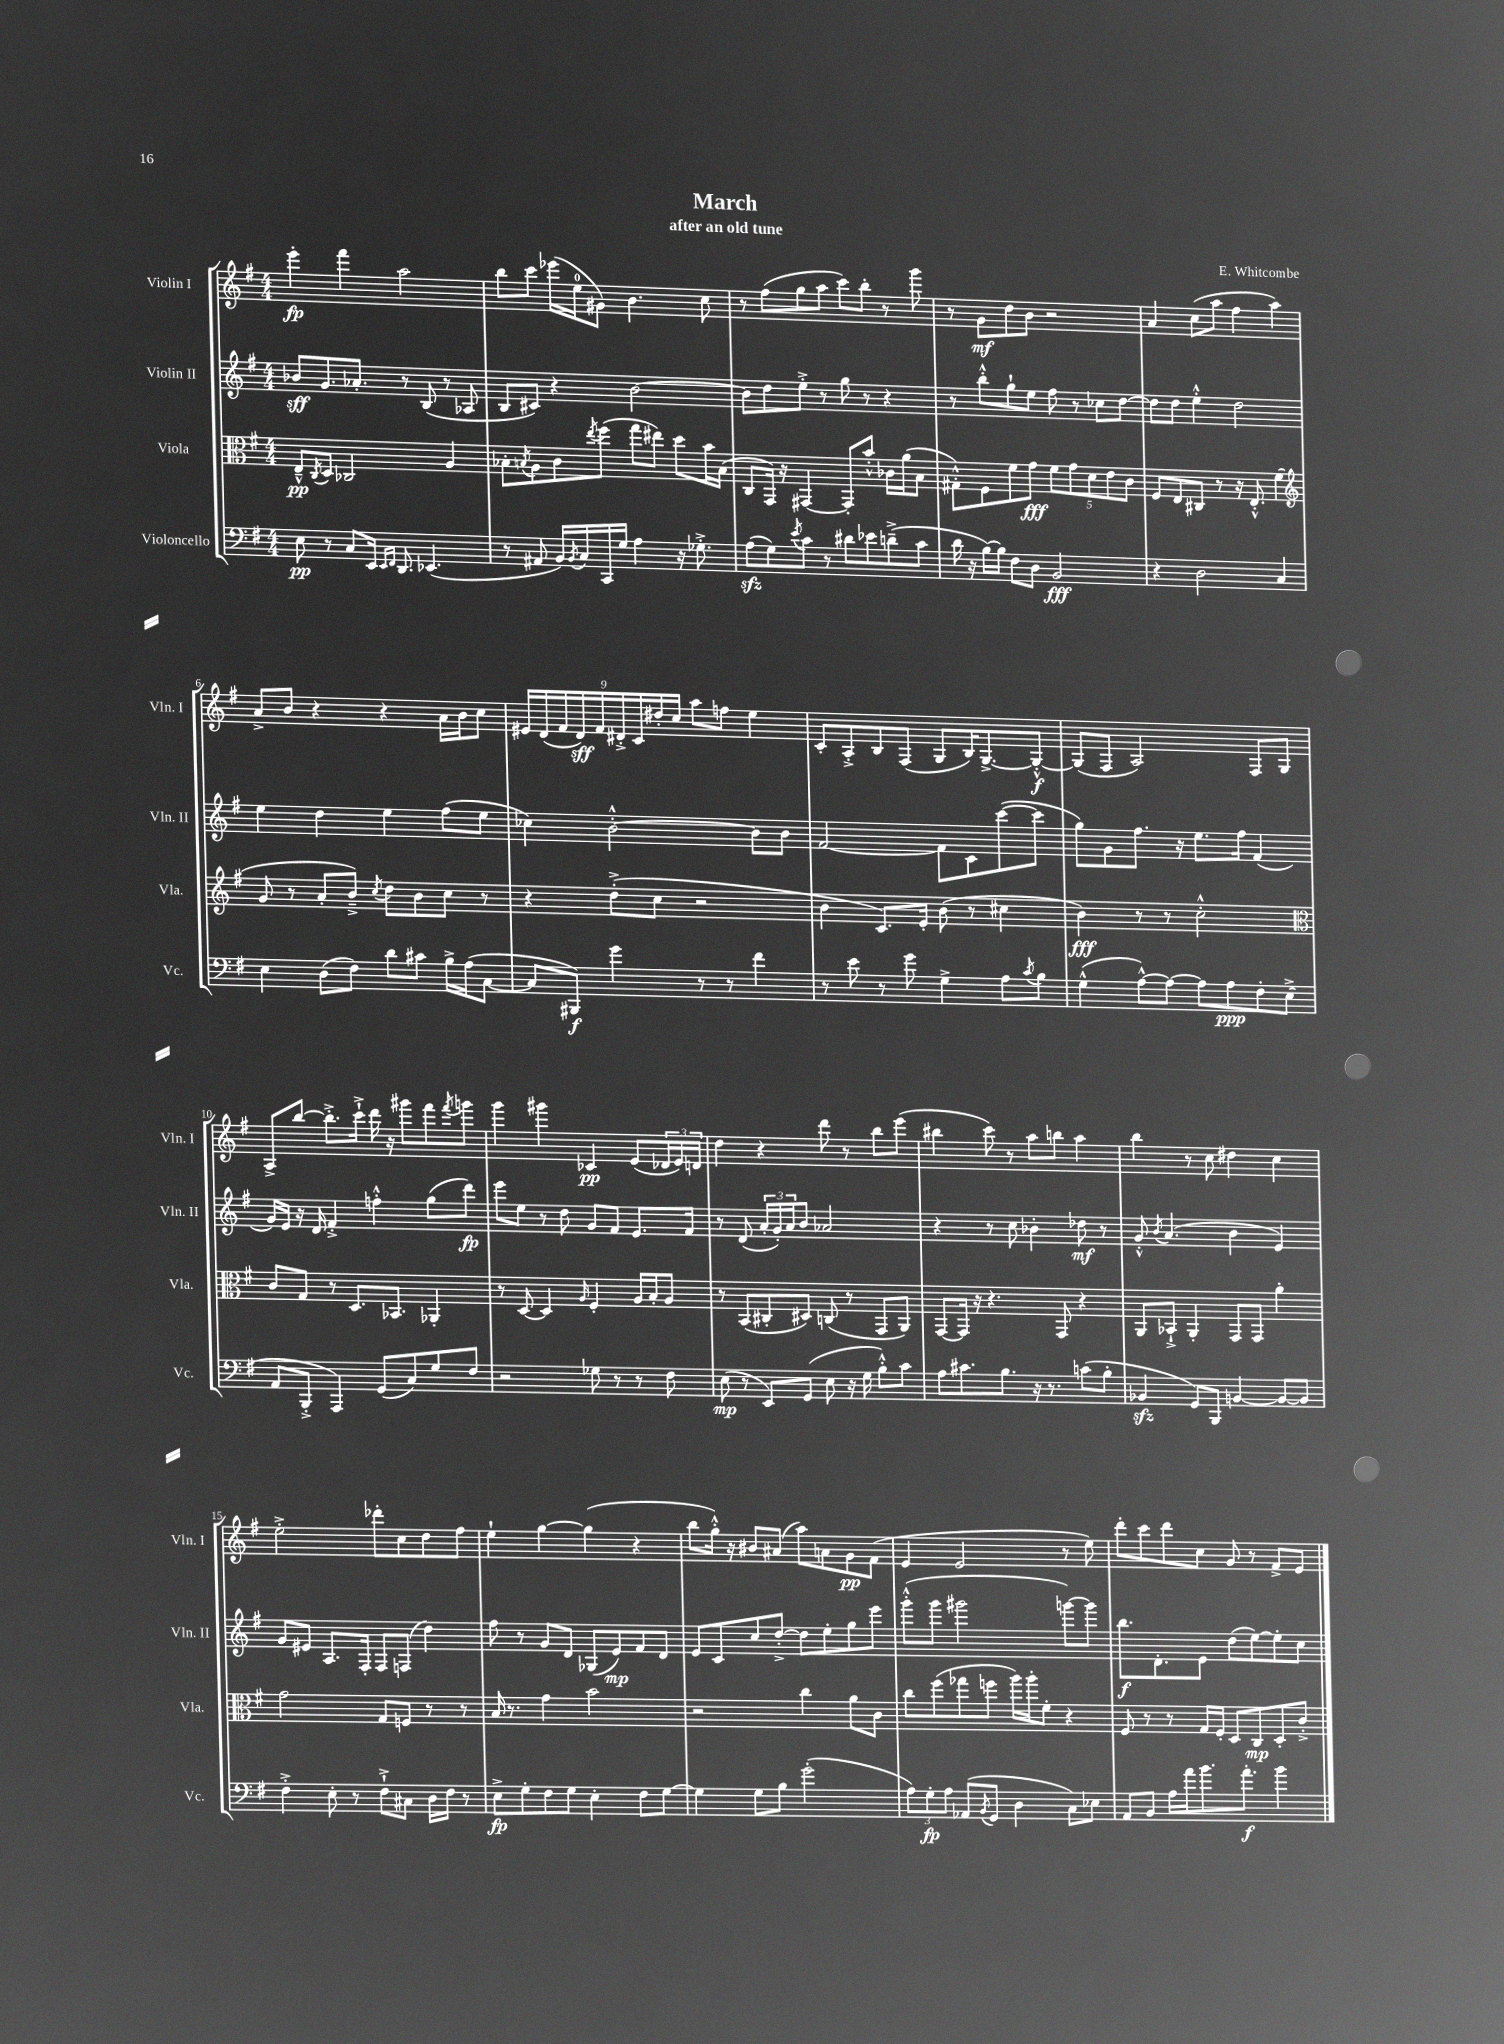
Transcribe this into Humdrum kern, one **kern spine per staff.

**kern	**kern	**kern	**kern
*staff4	*staff3	*staff2	*staff1
*clefF4	*clefC3	*clefG2	*clefG2
*k[f#]	*k[f#]	*k[f#]	*k[f#]
*M4/4	*M4/4	*M4/4	*M4/4
8E	8E~^^	8b-	4eee'
.	8qC	.	.
8r	8D	8.g	.
8C	2C-	.	4fff#
.	.	8.a-'	.
16EE	.	.	.
16qqEE	.	.	.
16qqFF#	.	.	.
8.DD	.	.	.
.	.	8r	2aa
(4.EE-	.	(8B	.
.	4A	8r	.
.	.	8A-	.
=	=	=	=
8r	8B-'	8B	8bb
.	8qB	.	.
8AA#	8A	8c#)	8ccc
16BB)	8c	4r	(16eee-
8qBB	.	.	.
16C	.	.	16ee
.	8qee	.	.
16CC	(8ff#	.	8g#)
16G	.	.	.
4A	8gg	[2b	4.b
.	8ee#)	.	.
16r	8dd	.	.
8.G-'^	.	.	.
.	16b	.	8cc
.	(16B	.	.
=	=	=	=
(8A	8C	8b]	8r
8G)	16GG)	8dd	(8ff#
.	16r	.	.
8qe	.	.	.
8c	[4GG#	8ee'^	8gg
8r	.	8r	8aa
8d#	8GG#']	8gg	8ccc)
8e-	8b'^^	8r	8bb'
(8d~^	16c-	4r	8r
.	(16a	.	.
8c	8B	.	8ggg
=	=	=	=
16d	8G#'^^)	8r	8r
16r	.	.	.
[16B)	8F#	8bb'^^	8g
16B]	.	.	.
8F#	8f#	8gg`	8dd
8D	8g	8ee	8b
2BB	10f#	8ff#	2r
.	10g	.	.
.	.	8r	.
.	10d	.	.
.	.	8cc-	.
.	10e	.	.
.	.	[8dd	.
.	10c	.	.
=	=	=	=
4r	8F#	8dd]	4a
.	8E	8dd	.
2D	8C#	4ee'^^	(8cc
.	8r	.	8aa
.	16r	2dd	4ff#
.	8.E'^^	.	.
4C	(4f#	.	4aa)
=	=	=	=
*	*clefG2	*	*
4E	8g	4ee	8a^
.	8r	.	8b
(8D	8a'	4dd	4r
8F#)	8b~^)	.	.
.	8qcc	.	.
8d	8dd	4ee	4r
8c#	8b	.	.
16B^	8cc	(8ff#	16a
(16A	.	.	16b
[8C	8r	8ee	8cc
=	=	=	=
8C]	4r	4cc-)	18e#
.	.	.	(18d
.	.	.	18f#
8BBB#)	.	.	.
.	.	.	18d)
.	.	.	18f#
4g	(8dd'^	[2b'^^	.
.	.	.	18d#'^
.	.	.	18c
.	8cc	.	.
.	.	.	18dd#'
.	.	.	18cc
8r	2r	.	8aa
8r	.	.	8ff
4f#	.	8b]	4ee
.	.	8b	.
=	=	=	=
8r	4b	[2f#	8c'
8e	.	.	8A'^
8r	8.c)	.	8B
8g	.	.	(8F#
.	16e'	.	.
4G^	(8b	8f#]	8G
.	8r	8c	16B)
.	.	.	[8.G^
8A	4cc#	([8ccc	.
8qc	.	.	.
8B	.	8ccc]	8G'^^_
=	=	=	=
(4G^^	4b)	8gg)	(8G]
.	.	8g	8F#
[8A^^)	8r	8.ff#	2A)
8A_	8r	.	.
.	.	16r	.
8A]	2cc'^^	8.ee	.
8A	.	.	.
.	.	16ff#	.
8F#'	.	(4f#	8F#
(8E^	.	.	8G
=	=	=	=
*	*clefC3	*	*
8AA	8c	16g)	8A^
.	.	16e	.
8BBB'^	8G	16r	[8bb
.	.	16d	.
4AAA)	8r	4f#'^	8.bb'^]
.	8.D	.	.
.	.	.	16ccc`^
(8GG	.	4ff'^^	16ddd
.	8.BB-	.	16r
8C)	.	.	8ggg#
8G	4AA-'	(8gg	8fff#
.	.	.	8qfff#
8F#	.	8ddd)	8ggg
=	=	=	=
2r	8r	8eee	4ggg
.	[8D	8ee	.
.	4D]	8r	4ggg#
.	.	8dd	.
.	16qqA	.	.
8G-	4F#'	8g	4c-
8r	.	8f#	.
8r	16A	8.e	(8e
.	16B'	.	.
8F#	8A	.	24d-
.	.	.	24e)
.	.	16f#	.
.	.	.	24d
=	=	=	=
(8E	8r	8r	4dd
8r	(8BB	(8d	.
8EE)	8C#'	24a'	4r
.	.	24g')	.
.	.	24a	.
(8GG	8D#)	8b	.
8E	(8C	2a-	8ddd
16r	8r	.	8r
16G	.	.	.
8B'^^)	8GG	.	8bb
8c	8AA)	.	(8eee
=	=	=	=
8A	[8GG	4r	4bb#
8.c#	16GG]	.	.
.	16r	.	.
.	4.r	8r	8ccc)
8.B	.	.	.
.	.	8cc	8r
16r	.	4b-'	8aa
8.r	.	.	.
.	8GG	.	8bb
(8c	4r	8dd-	4aa
8B'	.	8r	.
=	=	=	=
4BB-	8AA	8g'^^	4bb
.	.	8qb	.
.	8BB-`^	(4.a	.
8GG)	4AA'	.	8r
8BBB	.	.	8cc
[4BB	8GG	4b	4dd#
.	8GG	.	.
8BB_	4a'	4e)	4cc
8BB]	.	.	.
=	=	=	=
4F#'^	2g	8g	2ee'^
.	.	8e#	.
8E'	.	8.A	.
8r	.	.	.
.	.	16F#'	.
8F#`^	8G	8F#	8ddd-'
8C#	8F	(8F	8cc
16D	8r	4dd)	8dd
16F#	.	.	.
8r	8r	.	8ff#
=	=	=	=
8E^	16B	8ff#	4ee`
.	8.r	.	.
8G'	.	8r	.
8F#	4g	8g	[4gg
8G	.	8d	.
4E'	2b	(8G-	(4gg]
.	.	8e)	.
8F#	.	8f#	4r
[8G	.	8d	.
=	=	=	=
4G]	2r	8e	8bb
.	.	8c	16gg'^^)
.	.	.	16r
8G	.	8cc	8b#
8B	.	[8dd'^	(8a#
(2g'	4cc	8dd]	8aa)
.	.	8ee'	8a
.	8a	8gg	8g
.	8c	8eee	(8f#
=	=	=	=
12A)	8cc	(8ggg'^^	4e
12G'	.	.	.
.	(8ff#	8ggg	.
12A	.	.	.
(8AA-	8gg-	2ggg#	2e
8qBB	.	.	.
8GG	8ff	.	.
4D	16aa)	.	.
.	16aa'	.	.
.	8f#'	.	.
8C)	4r	[8ggg)	8r
8E-	.	8ggg]	8ee)
=	=	=	=
8AA	8F#	8.bb	8ddd'
8BB	8r	.	8ccc
.	.	8.d'	.
16A	8r	.	8ddd
16a	.	.	.
8.b	16G	8e	8cc
.	16F#'	.	.
.	8D	(8dd	8g
8.a'	.	.	.
.	8C	[8ee)	8r
4b	8D'	8ee']	8f#^
.	8c'^	8cc	8e
==	==	==	==
*-	*-	*-	*-
